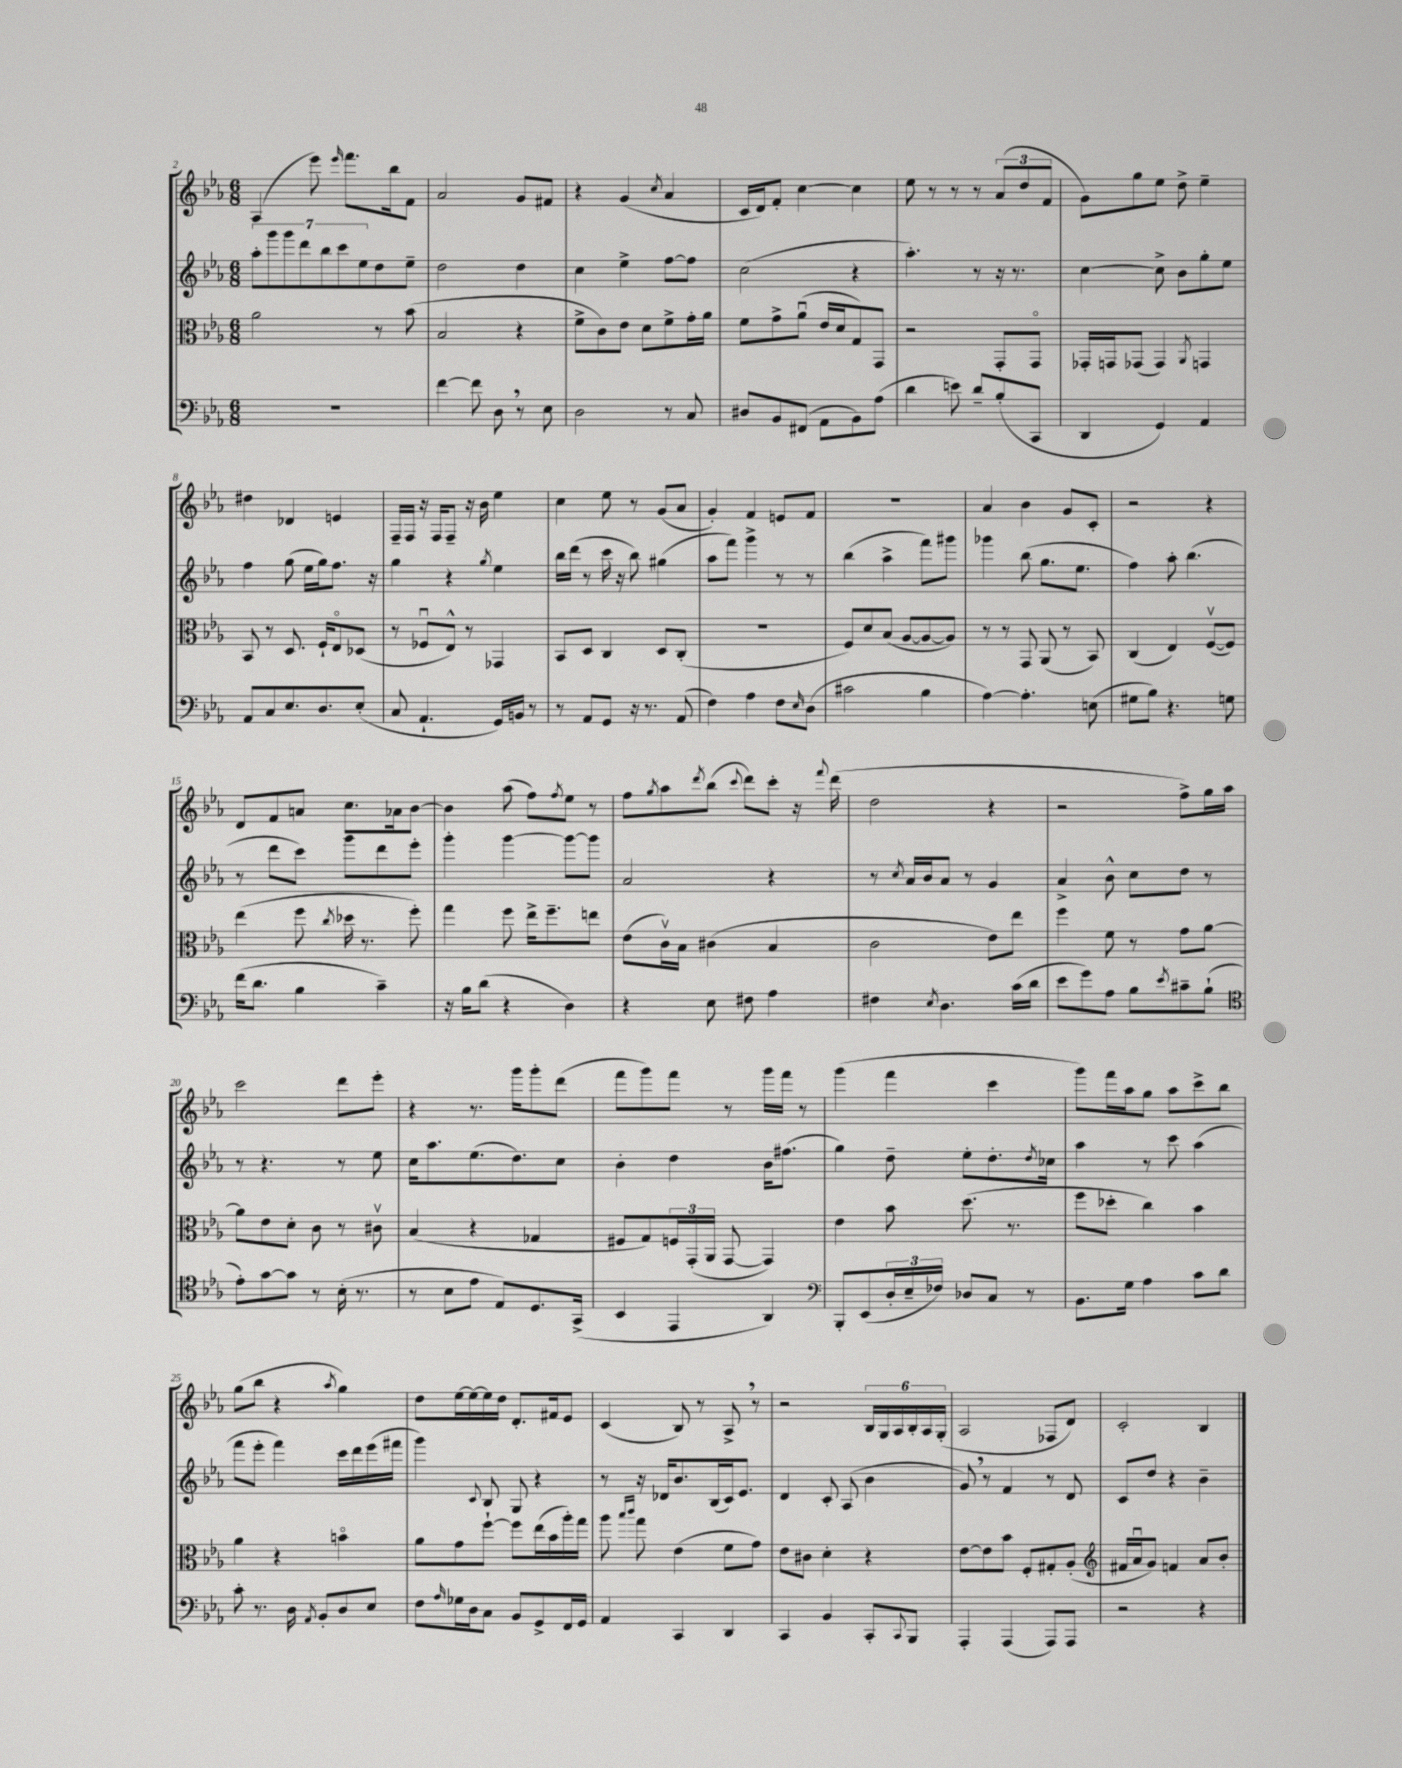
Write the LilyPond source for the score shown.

<<
\new StaffGroup <<
\new Staff = "s0" {
    \clef treble \key ees \major \numericTimeSignature \time 6/8
    aes4( ees'''8) \grace { ees'''16 } f'''8. bes''16 f'8 |
    aes'2 g'8 fis'8 |
    r4 g'4( \acciaccatura { c''8 } aes'4 |
    c'16 d'16) f'8-. c''4~ c''4 |
    ees''8 r8 r8 r8 \tuplet 3/2 { aes'8( d''8 f'8 } |
    g'8) g''8 ees''8 d''8-> ees''4-- |
    dis''4 des'4 e'4 |
    f16-- f16 r16 f16 f8-- r16 bes'16 ees''4 |
    c''4 ees''8 r8 g'8( aes'8 |
    g'4-.) f'4 e'8 f'8 |
    r2. |
    aes'4 bes'4 g'8 c'8-. |
    r2 r4 |
    d'8 f'8 a'8 c''8. aes'16 bes'8~ |
    bes'4 aes''8( f''8) \acciaccatura { f''8 } ees''8 r8 |
    f''8 \acciaccatura { g''8 } aes''8 \acciaccatura { d'''8 } bes''8( \appoggiatura { c'''8 } d'''8) c'''8-. r16 \appoggiatura { f'''8 } d'''16( |
    d''2 r4 |
    r2 f''8->) g''16 aes''16 |
    c'''2 d'''8 ees'''8-. |
    r4 r8. g'''16 g'''8-. d'''8( |
    f'''8 g'''8) f'''8 r8 g'''16 f'''16 r8 |
    g'''4( f'''4 c'''4 |
    g'''8) f'''16 aes''16 g''8 aes''8 c'''8-> bes''8 |
    g''8( bes''8 r4 \acciaccatura { aes''8 } g''4) |
    d''8 ees''16~ ees''16~ ees''16 d''16 d'8.-. fis'16 ees'8 |
    c'4( bes8) r8 aes8-> \breathe r8 |
    r2 \tuplet 6/4 { bes16 g16 aes16 bes16-. aes16 g16-.( } |
    aes2 fes8 d'8) |
    c'2-. bes4 \bar "|." |
}
\new Staff = "s1" {
    \clef treble \key ees \major \numericTimeSignature \time 6/8
    \tuplet 7/4 { aes''8-. g'''8 g'''8 d'''8 bes''8 c'''8 ees''8 } d''8 ees''8-- |
    d''2 d''4 |
    c''4 ees''4-> f''8~ f''8 |
    c''2( r4 |
    aes''4.-.) r8 r16 r8. |
    c''4~ c''8-> bes'8 g''8-. ees''8 |
    f''4 g''8( ees''16 g''16) f''8. r16 |
    g''4 r4 \acciaccatura { g''8 } ees''4 |
    bes''16 d'''16( r8 c'''16 r16 bes''8) gis''4( |
    aes''8 f'''8) g'''4-> r8 r8 |
    bes''4( aes''4-> f'''8) gis'''8 |
    ges'''4 bes''8( g''8. ees''8. |
    f''4) aes''8-. bes''4.( |
    r8 d'''8 c'''8) g'''8 d'''8 ees'''8-. |
    g'''4-. g'''4~ g'''8~ g'''8 |
    aes'2 r4 |
    r8 \acciaccatura { c''8 } aes'16 bes'16 aes'8 r8 g'4 |
    aes'4-> bes'8-^ c''8 d''8 r8 |
    r8 r4. r8 ees''8 |
    c''16 aes''8. ees''8.( d''8.) c''8 |
    bes'4-. d''4 bes'16 fis''8.( |
    g''4) d''8-- ees''8-. d''8.-. \acciaccatura { d''8 } ces''16 |
    aes''4 r8 c'''8 aes''4( |
    f'''8 ees'''8-. f'''4) c'''16 d'''16 ees'''16( fis'''16 |
    g'''4) \appoggiatura { c'8 } bes8 g8 r4 |
    r8 r16 des'16 bes'8. bes16( c'16) ees'8. |
    d'4 c'8-. aes8( bes'4 |
    g'8) \breathe r8 f'4 r8 d'8 |
    c'8 d''8 r4 bes'4-- \bar "|." |
}
\new Staff = "s2" {
    \clef alto \key ees \major \numericTimeSignature \time 6/8
    aes'2 r8 bes'8( |
    bes2 r4 |
    f'8-> c'8) ees'8 d'8 f'8-> g'16-. aes'16 |
    f'8 g'8-> aes'8\downbow( ees'16 d'16 g8) g,8 |
    r2 g,8-. g,8\flageolet |
    ges,16-. g,16 ges,8( ges,4) \acciaccatura { aes,8 } g,4 |
    bes,8 r8 d8. f16-! ees8\flageolet des8( |
    r8 fes8\downbow ees8-^) r8 ges,4 |
    bes,8 d8 c4 d8 c8-.( |
    R2. |
    f8) d'8 bes8( aes8~ aes8~ aes8) |
    r8 r8 g,8 aes,8( r8 bes,8) |
    c4( ees4) f8~\upbow( f8) |
    ees''4( f''8 \acciaccatura { c''8 } des''16 r8. f''8-.) |
    g''4 f''8 ees''16-> f''8.-- e''8 |
    ees'8( c'16\upbow) bes16 cis'4( bes4 |
    c'2 ees'8) ees''8 |
    f''4 f'8 r8 g'8 aes'8~ |
    aes'8 ees'8 d'8-. c'8 r8 cis'8\upbow |
    bes4( r4 ges4 |
    fis8 g8) \tuplet 3/2 { f16 g,16-.( aes,16 } g,8~ g,4) |
    ees'4 bes'8 d''8.( r8. |
    f''8 des''8-. c''4) bes'4 |
    aes'4 r4 b'4\flageolet |
    aes'8 g'8 f''8~-! f''8 ees''16( bes'16 aes''16-.) g''16 |
    aes''8 \grace { bes''16 c'''16 } g''8 ees'4( f'8 g'8) |
    ees'8 cis'8 d'4-. r4 |
    ees'8~ ees'8 bes'8 f8-. gis8-. aes8-.( |
    \clef treble fis'16 aes'16\downbow g'8) f'4 aes'8 bes'8-. \bar "|." |
}
\new Staff = "s3" {
    \clef bass \key ees \major \numericTimeSignature \time 6/8
    R2. |
    f'4~ f'8 d8 \breathe r8 ees8 |
    d2 r8 c8 |
    dis8 bes,8 fis,8( aes,8 bes,8) aes8( |
    d'4 e'8) d'8-- bes8-.( c,8 |
    d,4 g,4) aes,4 |
    aes,8 c8 ees8. d8. ees8-.( |
    c8 aes,4.-! g,16) b,16 r8 |
    r8 aes,8 g,8 r16 r8. aes,8( |
    f4) aes4 f8 \grace { ees16 } d8( |
    cis'2 bes4 |
    aes4~) aes4.-. e8( |
    gis8 bes8) r4. g8 |
    f'16( d'8. bes4 c'4--) |
    r16 bes16 d'8( r4 d4) |
    r4 ees8 fis8 aes4 |
    fis4 \acciaccatura { ees8 } d4. c'16( d'16 |
    ees'8 g'8) aes8 bes8 \acciaccatura { ees'8 } cis'8-- bes8-!( |
    \clef tenor ees'8-.) g'8~ g'8 r8 bes16-.( r8. |
    r8 bes8 ees'8 ees8) d8. g,16->( |
    bes,4 ees,4 aes,4) |
    \clef bass bes,,8-. ees,8( \tuplet 3/2 { d16-. ees16-- fes16) } des8 c8 r8 |
    bes,8. g16 aes4 c'8 d'8 |
    c'8-. r8. d16 \acciaccatura { aes,8 } bes,8-. d8 ees8 |
    f8 \grace { aes16 } ges16 d16 c8 bes,8 g,8-> f,16 g,16 |
    aes,4 c,4 d,4 |
    c,4 bes,4 c,8-. \appoggiatura { c,8 } bes,,8 |
    aes,,4-. aes,,4( aes,,8) aes,,8 |
    r2 r4 \bar "|." |
}
>>
>>
\layout { \context { \Score currentBarNumber = #2 } }
